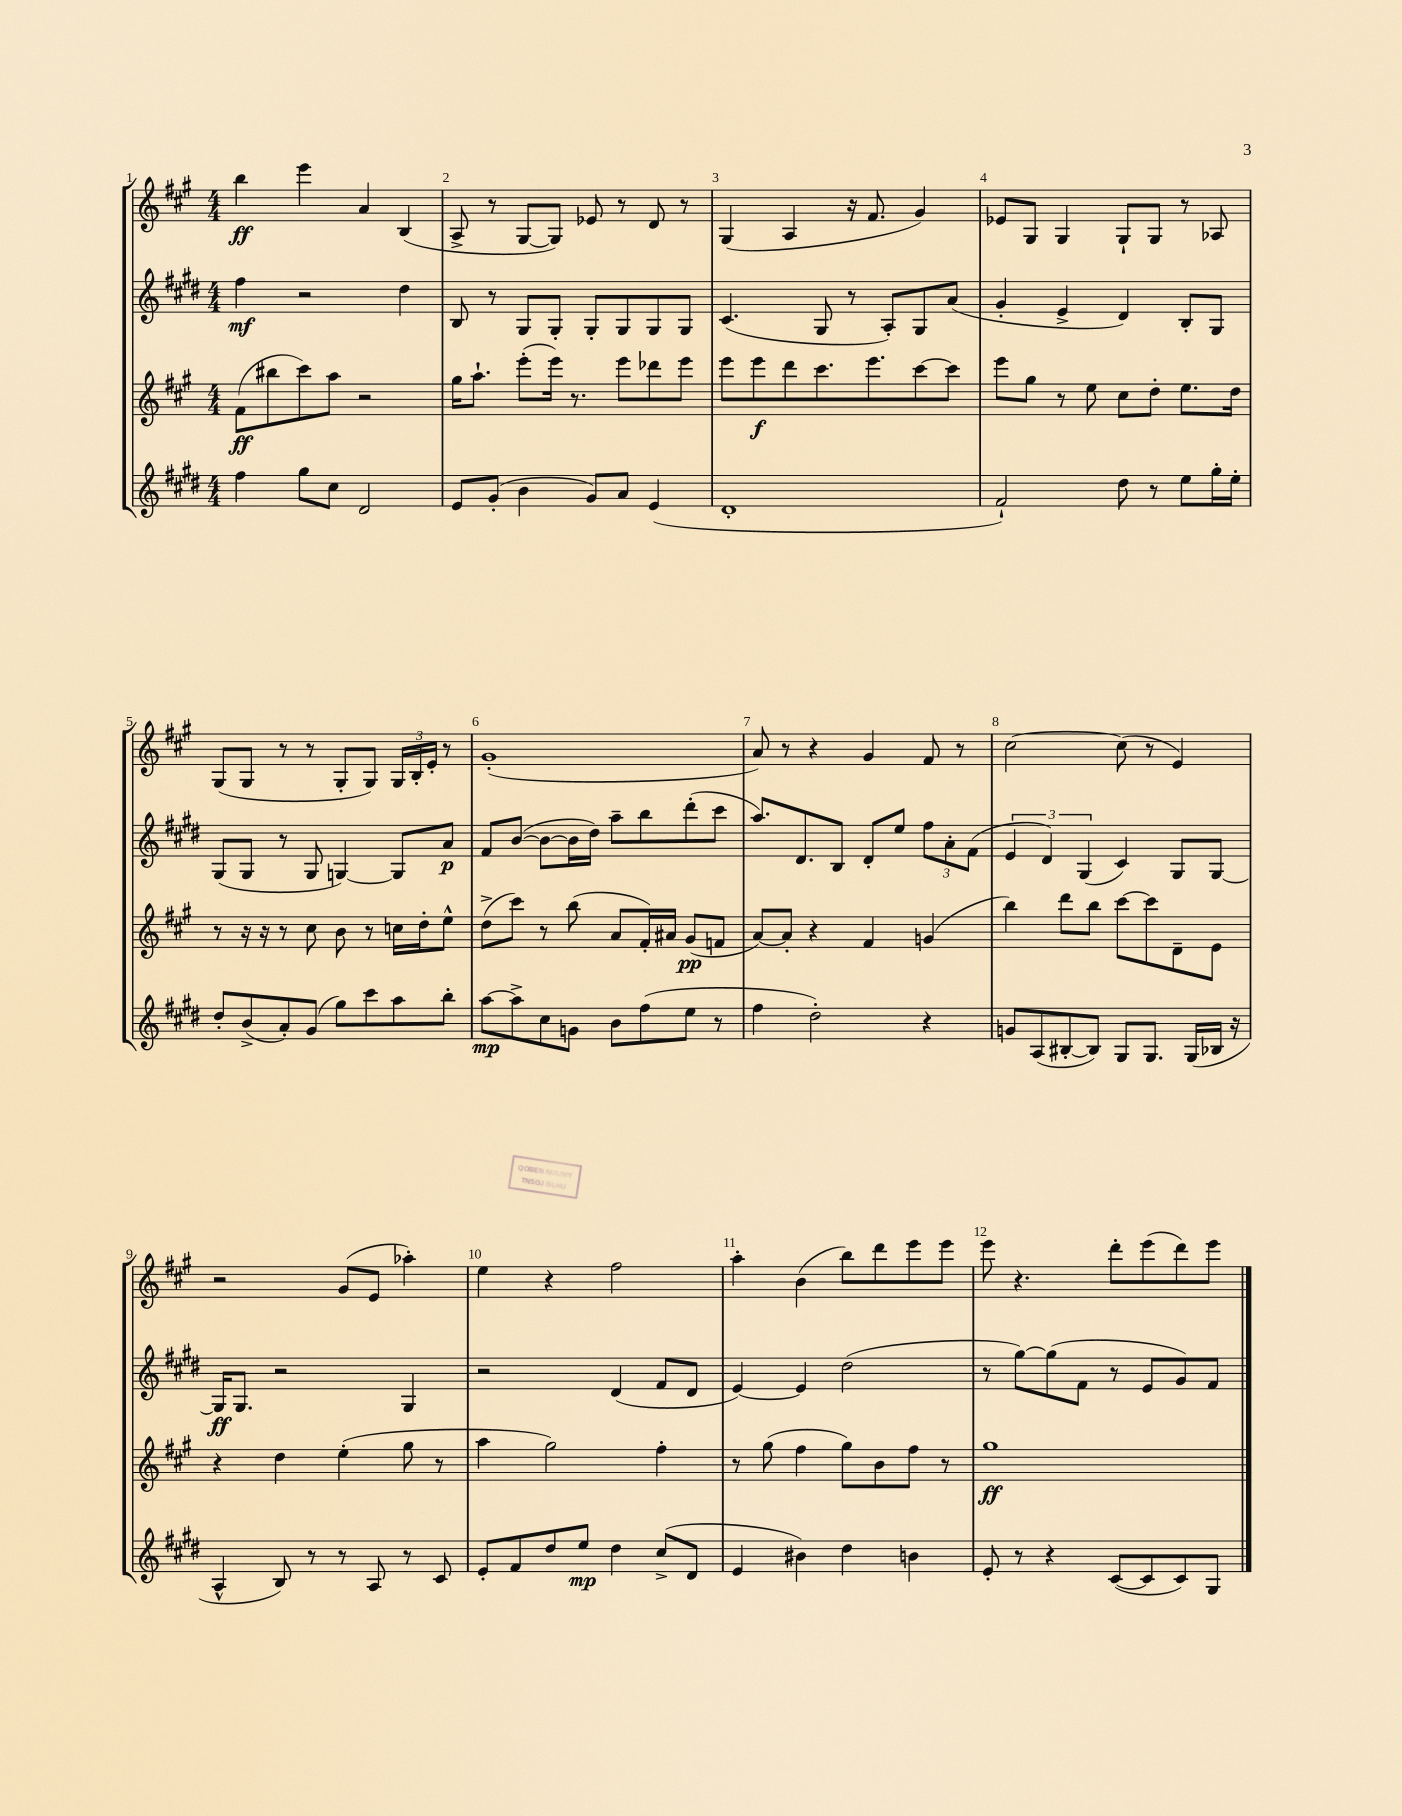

**kern	**kern	**kern	**kern
*staff4	*staff3	*staff2	*staff1
*clefG2	*clefG2	*clefG2	*clefG2
*k[f#c#g#d#]	*k[f#c#g#]	*k[f#c#g#d#]	*k[f#c#g#]
*M4/4	*M4/4	*M4/4	*M4/4
4ff#	(8f#	4ff#	4bb
.	8bb#	.	.
8gg#	8ccc#)	2r	4eee
8cc#	8aa	.	.
2d#	2r	.	4a
.	.	4dd#	(4B
=	=	=	=
8e	16gg#	8B	8A^
.	8.aa`	.	.
(8g#'	.	8r	8r
4b	(8eee'	8G#	[8G#
.	16eee)	8G#'	8G#])
.	8.r	.	.
8g#)	.	8G#'	8e-
8a	8eee	8G#	8r
(4e	8ddd-	8G#	8d
.	8eee	8G#	8r
=	=	=	=
1d#'	8eee	(4.c#	(4G#
.	8eee	.	.
.	8ddd	.	4A
.	8.ccc#	8G#	.
.	.	8r	16r
.	8.eee	.	8.f#
.	.	8A')	.
.	[8ccc#	8G#	4g#)
.	8ccc#]	(8a	.
=	=	=	=
2f#`)	8eee	4g#'	8e-
.	8gg#	.	8G#
.	8r	4e^	4G#
.	8ee	.	.
8dd#	8cc#	4d#)	8G#`
8r	8dd'	.	8G#
8ee	8.ee	8B'	8r
16gg#'	.	8G#	8A-
16ee'	16dd	.	.
=	=	=	=
8dd#'	8r	(8G#	(8G#
(8b^	16r	8G#	8G#
.	16r	.	.
8a')	8r	8r	8r
(8g#	8cc#	8G#	8r
8gg#)	8b	[4G)	8G#'
8ccc#	8r	.	8G#)
8aa	16cc	8G]	24G#
.	.	.	24B'
.	16dd'	.	.
.	.	.	24e'
8bb'	8ee^^	8a	8r
=	=	=	=
[8aa	(8dd^	8f#	(1g#'
8aa^]	8ccc#)	([8b	.
8cc#	8r	8b_	.
8g	(8bb	16b]	.
.	.	16dd#)	.
8b	8a	8aa~	.
(8ff#	16f#')	8bb	.
.	16a#	.	.
8ee	(8g#	(8ddd#'	.
8r	8f	8ccc#	.
=	=	=	=
4ff#	[8a)	8.aa)	8a)
.	8a']	.	8r
.	.	8.d#	.
2dd#')	4r	.	4r
.	.	8B	.
.	4f#	8d#'	4g#
.	.	8ee	.
4r	(4g	12ff#	8f#
.	.	12a'	.
.	.	.	8r
.	.	(12f#	.
=	=	=	=
8g	4bb)	6e	[2cc#
(8A	.	.	.
.	.	6d#)	.
[8B#'	8ddd	.	.
.	.	(6G#	.
8B#])	8bb	.	.
8G#	[8ccc#	4c#)	(8cc#]
8.G#	8ccc#]	.	8r
.	8d~	8G#	4e)
(16G#	.	.	.
16B-	8e	[8G#	.
16r	.	.	.
=	=	=	=
4A^^	4r	16G#]	2r
.	.	8.G#	.
8B)	4dd	2r	.
8r	.	.	.
8r	(4ee'	.	(8g#
8A	.	.	8e
8r	8gg#	4G#	4aa-')
8c#	8r	.	.
=	=	=	=
8e'	4aa	2r	4ee
8f#	.	.	.
8dd#	2gg#)	.	4r
8ee	.	.	.
4dd#	.	(4d#	2ff#
(8cc#^	4ff#'	8f#	.
8d#	.	8d#	.
=	=	=	=
4e	8r	[4e)	4aa'
.	(8gg#	.	.
4b#)	4ff#	4e]	(4b
4dd#	8gg#)	(2dd#	8bb)
.	8b	.	8ddd
4b	8ff#	.	8eee
.	8r	.	8eee
=	=	=	=
8e'	1gg#	8r	8eee
8r	.	[8gg#)	4.r
4r	.	(8gg#]	.
.	.	8f#	.
([8c#	.	8r	8ddd'
8c#]	.	8e	(8eee
8c#)	.	8g#)	8ddd)
8G#	.	8f#	8eee
==	==	==	==
*-	*-	*-	*-
